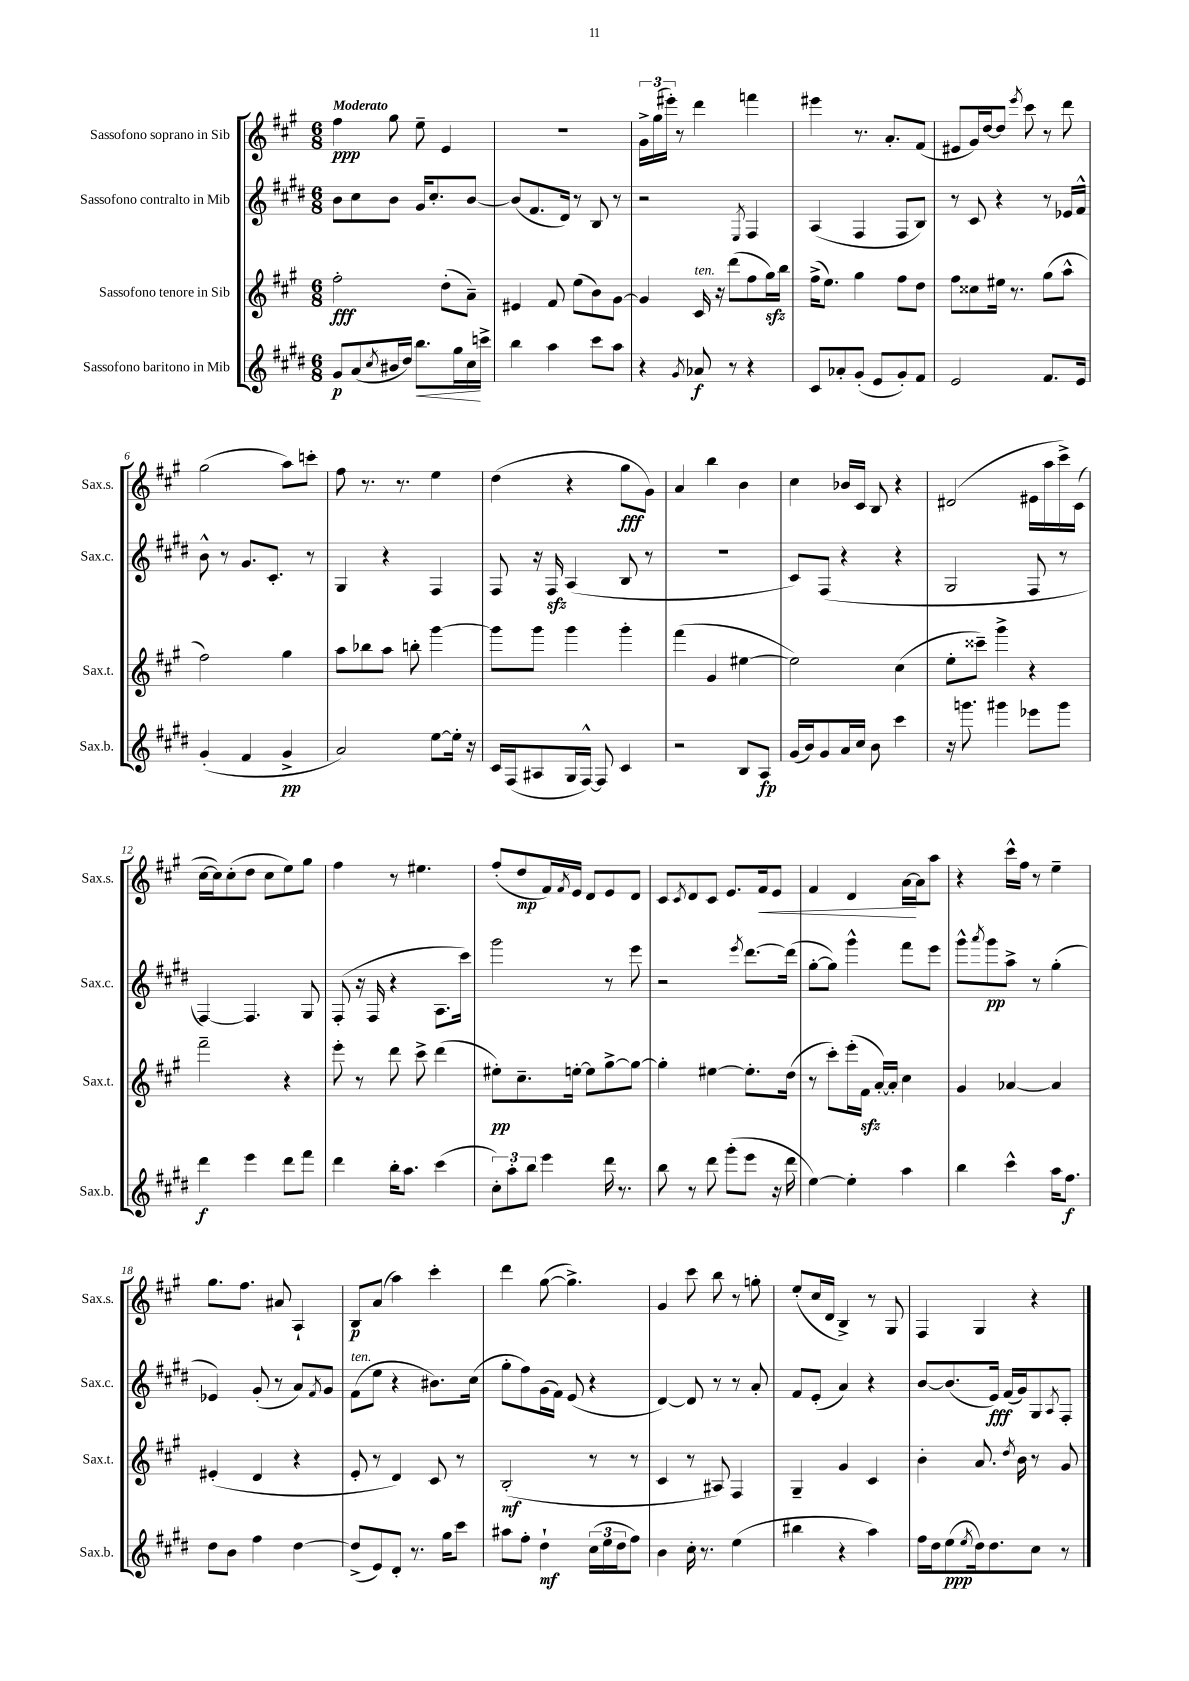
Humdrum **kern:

**kern	**dynam	**kern	**dynam	**kern	**dynam	**kern	**dynam
*part4	*part4	*part3	*part3	*part2	*part2	*part1	*part1
*staff4	*staff4	*staff3	*staff3	*staff2	*staff2	*staff1	*staff1
*I"Sassofono baritono in Mib	*	*I"Sassofono tenore in Sib	*	*I"Sassofono contralto in Mib	*	*I"Sassofono soprano in Sib	*
*I'Sax.b.	*	*I'Sax.t.	*	*I'Sax.c.	*	*I'Sax.s.	*
*clefG2	*	*clefG2	*	*clefG2	*	*clefG2	*
*k[f#c#g#d#]	*	*k[f#c#g#]	*	*k[f#c#g#d#]	*	*k[f#c#g#]	*
*M6/8	*	*M6/8	*	*M6/8	*	*M6/8	*
=1	=1	=1	=1	=1	=1	=1	=1
!	!	!	!	!	!	!LO:TX:a:B:t=Moderato	!
8g#/L	p	2ff#'\	fff	8b\L	.	4ff#\	ppp
(8a/	.	.	.	8cc#\	.	.	.
8qcc#/	.	.	.	.	.	.	.
16b#X/L	.	.	.	8b\J	.	8gg#\	.
16dd#/JJ)	.	.	.	.	.	.	.
!	!LO:HP:b	!	!	!	!	!	!
8.bb\L	<	.	.	16g#/KL	.	8ee~\	.
.	.	.	.	8.cc#'/	.	.	.
.	.	(8dd'\L	.	.	.	4e/	.
16gg#\L	.	.	.	.	.	.	.
16cc#\	.	8a~\J)	.	[8b/J	.	.	.
16cccn^\JJ	[	.	.	.	.	.	.
=2	=2	=2	=2	=2	=2	=2	=2
4bb\	.	4e#X/	.	(8b/L]	.	2.r	.
.	.	.	.	8.f#/	.	.	.
4aa\	.	8f#/	.	.	.	.	.
.	.	.	.	16d#/Jk)	.	.	.
.	.	(8ee\L	.	8r	.	.	.
8ccc#\L	.	8b\)	.	8B/	.	.	.
8aa\J	.	[8g#\J	.	8r	.	.	.
=3	=3	=3	=3	=3	=3	=3	=3
4r	.	4g#/]	.	2r	.	24g#^\LL	.
.	.	.	.	.	.	(24gg#\	.
.	.	.	.	.	.	24eee#X'\JJ)	.
.	.	.	.	.	.	8r	.
8qg#/	.	.	.	.	.	.	.
!	!	!LO:TX:a:i:t=ten.	!	!	!	!	!
8a-X/	f	16c#/	.	.	.	4ddd\	.
.	.	16r	.	.	.	.	.
8r	.	(8ddd\L	.	.	.	.	.
.	.	.	.	8qE/	.	.	.
4r	.	8ff#\	.	4F#/	.	4fffn\	.
.	.	16gg#zz\L)	.	.	.	.	.
.	.	16bb\JJ	.	.	.	.	.
=4	=4	=4	=4	=4	=4	=4	=4
8c#/L	.	(16ff#^\KL	.	(4A/	.	4eee#X\	.
.	.	8.ee\J)	.	.	.	.	.
8a-X'/	.	.	.	.	.	.	.
(8g#'/J	.	4gg#\	.	4F#/	.	8.r	.
8e/L	.	.	.	.	.	.	.
.	.	.	.	.	.	8.a'/L	.
8g#'/)	.	8ff#\L	.	8F#/L	.	.	.
8f#/J	.	8dd\J	.	8B/J)	.	(8f#/J	.
=5	=5	=5	=5	=5	=5	=5	=5
2e/	.	8ff#\L	.	8r	.	8e#X/L	.
.	.	8cc##X\	.	8c#/	.	16g#/L)	.
.	.	.	.	.	.	[16dd/J	.
.	.	16ee#X\Jk	.	4r	.	8dd/J]	.
.	.	8.r	.	.	.	.	.
.	.	.	.	.	.	8qeee/	.
.	.	.	.	.	.	8ccc#\	.
8.f#/L	.	(8gg#\L	.	8r	.	8r	.
.	.	8aa^^\J	.	16e-X/LL	.	8ddd\	.
16e/Jk	.	.	.	16f#^^/JJ	.	.	.
!!LO:LB:g=z
=6	=6	=6	=6	=6	=6	=6	=6
(4g#'/	.	2ff#\)	.	8b^^\	.	(2gg#\	.
.	.	.	.	8r	.	.	.
4f#/	.	.	.	8.g#/L	.	.	.
.	.	.	.	8.c#'/J	.	.	.
4g#^/	pp	4gg#\	.	.	.	8aa\L)	.
.	.	.	.	8r	.	8cccn'\J	.
=7	=7	=7	=7	=7	=7	=7	=7
2a/)	.	8aa\L	.	4G#/	.	8ff#\	.
.	.	8bb-X\	.	.	.	8.r	.
.	.	8aa\J	.	4r	.	.	.
.	.	.	.	.	.	8.r	.
.	.	8bbn'\	.	.	.	.	.
[8ee\L	.	[4ggg#\	.	4F#/	.	4ee\	.
16ee'\Jk]	.	.	.	.	.	.	.
16r	.	.	.	.	.	.	.
=8	=8	=8	=8	=8	=8	=8	=8
16c#/LL	.	8ggg#\L]	.	8F#/	.	(4dd\	.
(16F#/J	.	.	.	.	.	.	.
8A#X/	.	8ggg#\J	.	16r	.	.	.
.	.	.	.	16F#zz/	.	.	.
16G#/L	.	4ggg#\	.	(4A/	.	4r	.
[16F#^^/JJ)	.	.	.	.	.	.	.
8F#/]	.	.	.	.	.	.	.
4c#/	.	4ggg#'\	.	8B/	.	8gg#\L	fff
.	.	.	.	8r	.	8g#\J)	.
=9	=9	=9	=9	=9	=9	=9	=9
2r	.	(4fff#\	.	2.r	.	4a/	.
.	.	4g#/	.	.	.	4bb\	.
8B/L	.	[4ee#X\	.	.	.	4b\	.
8A/J	fp	.	.	.	.	.	.
=10	=10	=10	=10	=10	=10	=10	=10
(16g#/LL	.	2ee#\])	.	8c#/L)	.	4cc#\	.
16b/J)	.	.	.	.	.	.	.
8g#/	.	.	.	(8F#/J	.	.	.
16a/L	.	.	.	4r	.	16b-X/LL	.
16cc#/JJ	.	.	.	.	.	16c#/JJ	.
8b\	.	.	.	.	.	8B/	.
4ccc#\	.	(4cc#\	.	4r	.	4r	.
=11	=11	=11	=11	=11	=11	=11	=11
16r	.	8ee'\L	.	2G#/	.	(2d#X/	.
8.gggn\	.	.	.	.	.	.	.
.	.	8ccc##X~\J)	.	.	.	.	.
4ggg#X\	.	4ggg#^\	.	.	.	.	.
8eee-X\L	.	4r	.	8F#/	.	16e#X\LL	.
.	.	.	.	.	.	16aa\	.
8ggg#\J	.	.	.	8r	.	16ccc#^\)	.
.	.	.	.	.	.	(16c#\JJ	.
!!LO:LB:g=z
=12	=12	=12	=12	=12	=12	=12	=12
4ddd#\	f	2fff#~\	.	[4F#/)	.	[16cc#\LL	.
.	.	.	.	.	.	16cc#\J])	.
.	.	.	.	.	.	(8cc#'\	.
4eee\	.	.	.	4.F#/]	.	8dd\J	.
.	.	.	.	.	.	8cc#\L	.
8ddd#\L	.	4r	.	.	.	8ee\)	.
8fff#\J	.	.	.	8G#/	.	8gg#\J	.
=13	=13	=13	=13	=13	=13	=13	=13
4ddd#\	.	8eee'\	.	(8F#'/	.	4ff#\	.
.	.	8r	.	16r	.	.	.
.	.	.	.	16F#/	.	.	.
16bb'\KL	.	8ddd\	.	4r	.	8r	.
8.aa\J	.	.	.	.	.	.	.
.	.	8ccc#^\	.	.	.	4.ee#X\	.
(4ccc#\	.	(4ddd\	.	8.A\L	.	.	.
.	.	.	.	16ccc#\Jk)	.	.	.
=14	=14	=14	=14	=14	=14	=14	=14
12cc#'\L)	.	8ee#X'\L)	pp	2ggg#\	.	(8ff#'/L	.
12aa'\	.	.	.	.	.	.	.
.	.	8.cc#~\	.	.	.	8dd/	mp
12bb\J	.	.	.	.	.	.	.
4eee\	.	.	.	.	.	16f#/L)	.
.	.	.	.	.	.	8qf#/	.
.	.	[16een'\Jk	.	.	.	16e/JJ	.
.	.	8ee\L]	.	.	.	8d/L	.
16ddd#\	.	[8gg#^\	.	8r	.	8e/	.
8.r	.	.	.	.	.	.	.
.	.	8gg#\J_	.	8eee\	.	8d/J	.
=15	=15	=15	=15	=15	=15	=15	=15
8bb\	.	4gg#'\]	.	2r	.	8c#/L	.
.	.	.	.	.	.	8qc#/	.
8r	.	.	.	.	.	8d/	.
8ddd#\	.	[4ee#X\	.	.	.	8c#/J	.
(8ggg#'\L	.	.	.	.	.	8.e/L	.
.	.	.	.	8qeee/	.	.	.
8eee\J	.	8.ee#'\L]	.	[8.ddd#\L	.	.	.
!	!	!	!	!	!	!	!LO:HP:b
.	.	.	.	.	.	16f#/k	<
16r	.	.	.	.	.	8e/J	.
16ddd#\	.	(16dd\Jk	.	(16ddd#\Jk]	.	.	.
=16	=16	=16	=16	=16	=16	=16	=16
[4ee\)	.	8r	.	[8gg#'\L	.	4f#/	.
.	.	8ccc#'\L)	.	8gg#\J])	.	.	.
4ee'\]	.	(16eee'\L	.	4ggg#^^\	.	4d/	.
.	.	16f#zz\JJ	.	.	.	.	.
.	.	[16a'/LL)	.	.	.	.	.
.	.	16a'/JJ]	.	.	.	.	.
4aa\	.	4cc#\	.	8fff#\L	.	[16a\LL	.
.	.	.	.	.	.	16a\J]	[
.	.	.	.	8eee\J	.	8aa\J	.
=17	=17	=17	=17	=17	=17	=17	=17
4bb\	.	4g#/	.	8ggg#^^\L	.	4r	.
.	.	.	.	8qaaa/	.	.	.
.	.	.	.	8ggg#\	pp	.	.
4ccc#^^\	.	[4a-X/	.	8aa^\J	.	16ccc#^^\LL	.
.	.	.	.	.	.	16ff#\JJ	.
.	.	.	.	8r	.	8r	.
16aa\KL	.	4a-/]	.	(4gg#'\	.	4ee~\	.
8.ff#\J	f	.	.	.	.	.	.
!!LO:LB:g=z
=18	=18	=18	=18	=18	=18	=18	=18
8dd#\L	.	(4e#X'/	.	4e-X/)	.	8.gg#\L	.
8b\J	.	.	.	.	.	.	.
.	.	.	.	.	.	8.ff#\J	.
4ff#\	.	4d/	.	(8g#'/	.	.	.
.	.	.	.	8r	.	8a#X/	.
[4dd#\	.	4r	.	8a/L)	.	4A`/	.
.	.	.	.	8qf#/	.	.	.
.	.	.	.	8g#/J	.	.	.
=19	=19	=19	=19	=19	=19	=19	=19
!	!	!	!	!LO:TX:a:i:t=ten.	!	!	!
(8dd#^/L]	.	8e'/	.	(8f#\L	.	8B/L	p
8e/)	.	8r	.	8ee\J	.	(8a/J	.
8d#'/J	.	4d/)	.	4r	.	4aa\)	.
8.r	.	.	.	.	.	.	.
.	.	8c#/	.	8.b#X\L)	.	4ccc#'\	.
16gg#\KL	.	.	.	.	.	.	.
8ccc#\J	.	8r	.	.	.	.	.
.	.	.	.	(16cc#\Jk	.	.	.
=20	=20	=20	=20	=20	=20	=20	=20
8aa#X\L	.	(2B'/	mf	8gg#'\L	.	4ddd\	.
8ff#'\J	.	.	.	8ff#\)	.	.	.
4dd#`\	mf	.	.	(16g#\L	.	([8gg#\	.
.	.	.	.	16f#\JJ)	.	.	.
.	.	.	.	(8e/	.	4.gg#^\])	.
(24cc#\LL	.	8r	.	4r	.	.	.
24ee\	.	.	.	.	.	.	.
24dd#\J	.	.	.	.	.	.	.
8ff#\J)	.	8r	.	.	.	.	.
=21	=21	=21	=21	=21	=21	=21	=21
4b\	.	4c#/	.	[4d#/)	.	4g#/	.
16cc#'\	.	8r	.	8d#/]	.	8ccc#\	.
8.r	.	.	.	.	.	.	.
.	.	8A#X/)	.	8r	.	8bb\	.
(4ee\	.	4F#/	.	8r	.	8r	.
.	.	.	.	8a'/	.	8ggn'\	.
=22	=22	=22	=22	=22	=22	=22	=22
4bb#X\	.	4G#~/	.	8f#/L	.	(8ee'/L	.
.	.	.	.	(8e'/J	.	16cc#/L	.
.	.	.	.	.	.	16d/JJ	.
4r	.	4g#/	.	4a/)	.	4B^/)	.
4aa\)	.	4c#/	.	4r	.	8r	.
.	.	.	.	.	.	8G#/	.
=23	=23	=23	=23	=23	=23	=23	=23
16ff#\LL	.	4b'\	.	[8b/L	.	4F#/	.
16dd#\J	.	.	.	.	.	.	.
(8ee\	ppp	.	.	(8.b/]	.	.	.
8qee/	.	.	.	.	.	.	.
16dd#\k)	.	8.a/	.	.	.	4G#/	.
8.dd#\	.	.	.	16e/Jk)	fff	.	.
.	.	.	.	(16f#/LL	.	.	.
.	.	8qdd/	.	.	.	.	.
.	.	16b\	.	16g#/J)	.	.	.
8cc#\J	.	8r	.	8G#/	.	4r	.
.	.	.	.	8qA/	.	.	.
8r	.	8g#/	.	8F#'/J	.	.	.
==	==	==	==	==	==	==	==
*-	*-	*-	*-	*-	*-	*-	*-
